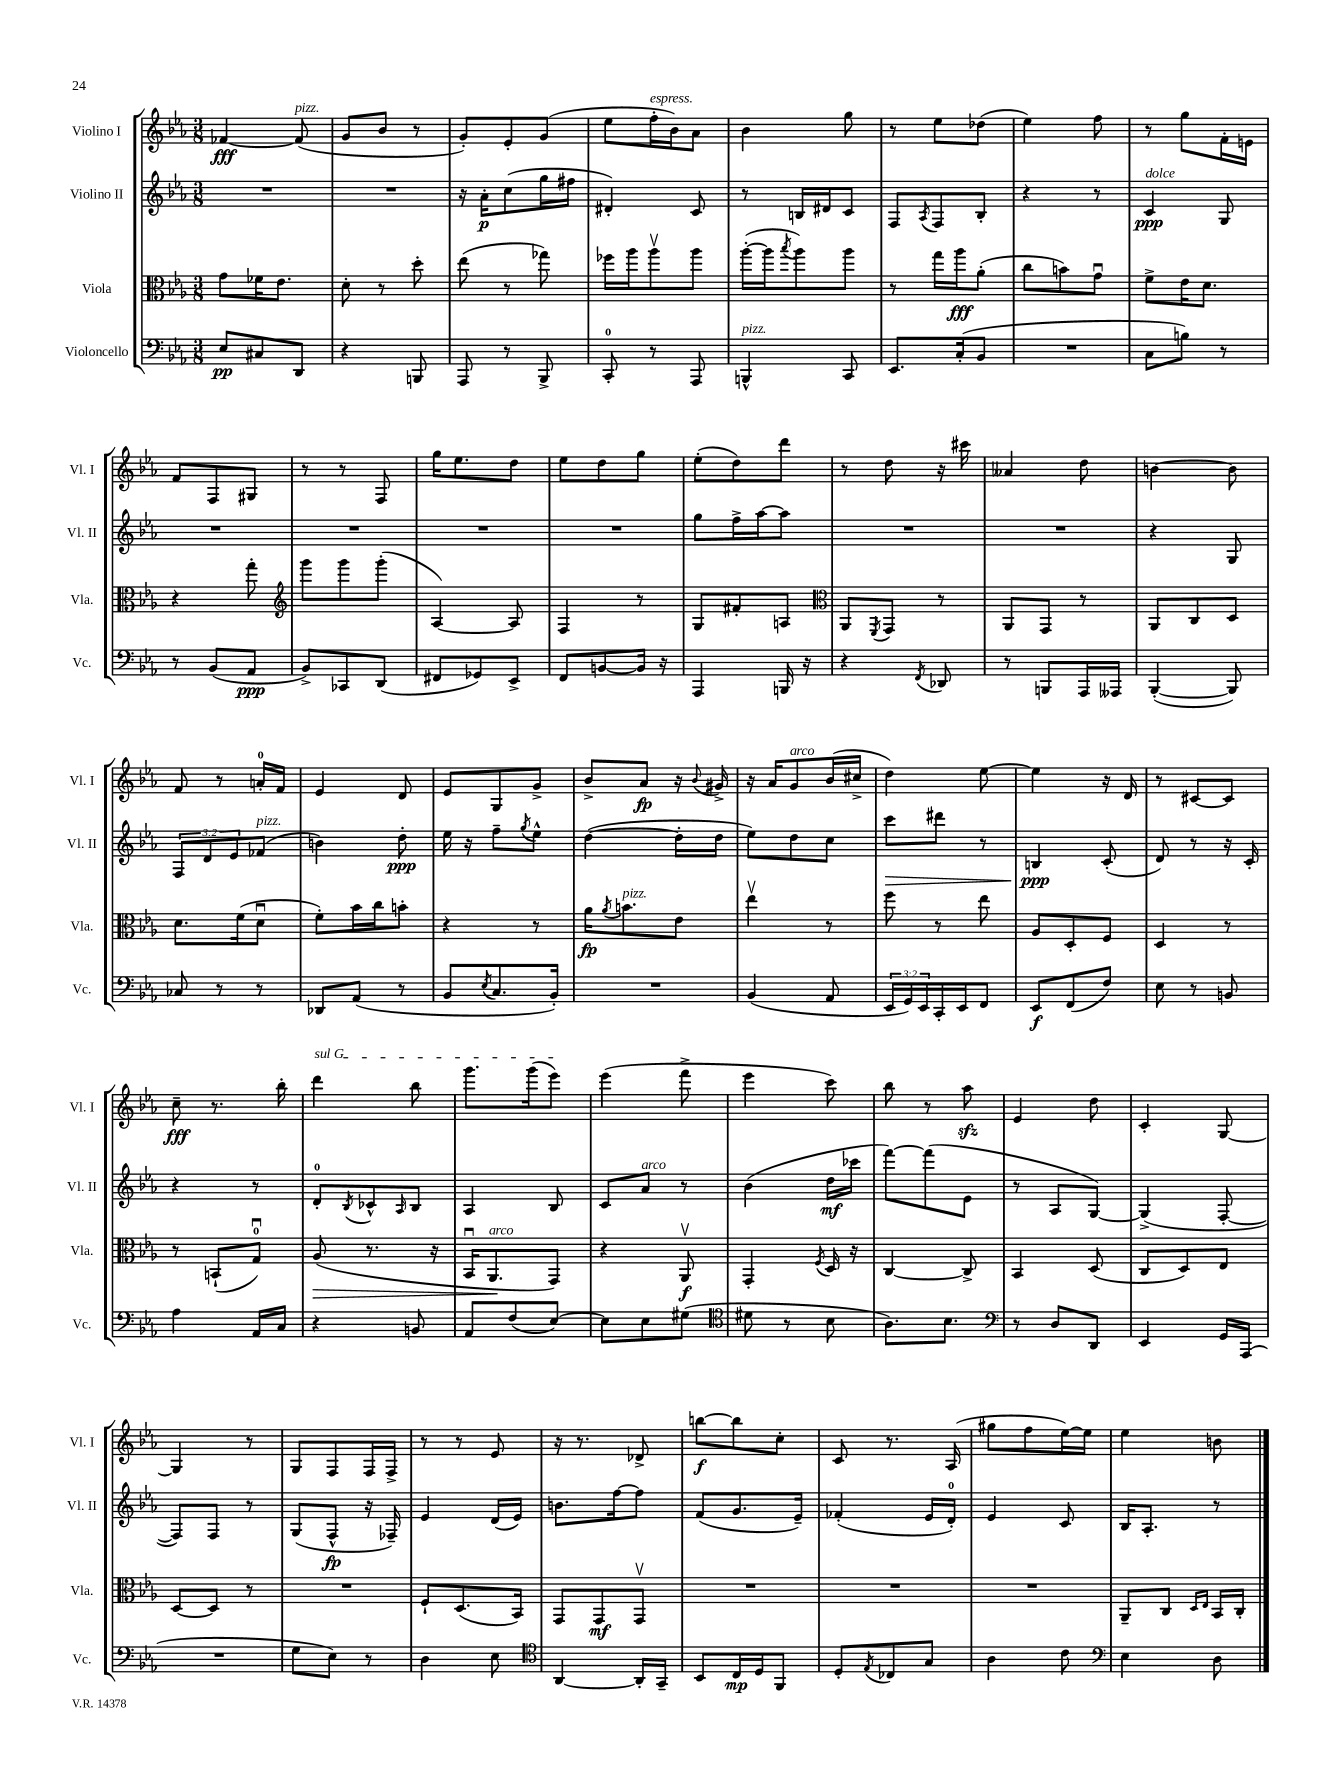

**kern	**dynam	**kern	**dynam	**kern	**dynam	**kern	**dynam
*part4	*part4	*part3	*part3	*part2	*part2	*part1	*part1
*staff4	*staff4	*staff3	*staff3	*staff2	*staff2	*staff1	*staff1
*I"Violoncello	*	*I"Viola	*	*I"Violino II	*	*I"Violino I	*
*I'Vc.	*	*I'Vla.	*	*I'Vl. II	*	*I'Vl. I	*
*clefF4	*	*clefC3	*	*clefG2	*	*clefG2	*
*k[b-e-a-]	*	*k[b-e-a-]	*	*k[b-e-a-]	*	*k[b-e-a-]	*
*M3/8	*	*M3/8	*	*M3/8	*	*M3/8	*
=1	=1	=1	=1	=1	=1	=1	=1
8E-/L	pp	8g\L	.	4.r	.	[4f-X/	fff
8C#X/	.	16f-X\K	.	.	.	.	.
.	.	8.e-\J	.	.	.	.	.
!	!	!	!	!	!	!LO:TX:a:i:t=pizz.	!
8DD/J	.	.	.	.	.	(8f-/]	.
=2	=2	=2	=2	=2	=2	=2	=2
4r	.	8d'\	.	4.r	.	8g/L	.
.	.	8r	.	.	.	8b-/J	.
8BBBn/	.	8dd'\	.	.	.	8r	.
=3	=3	=3	=3	=3	=3	=3	=3
8AAA-/	.	(8ee-\	.	16r	.	8g'/L)	.
.	.	.	.	16a-'\KL	p	.	.
8r	.	8r	.	(8cc\	.	8e-'/	.
8BBB-^/	.	8gg-X\)	.	16gg\L	.	(8g/J	.
.	.	.	.	16ff#X\JJ	.	.	.
=4	=4	=4	=4	=4	=4	=4	=4
8CC'/	.	16ff-X\LL	.	4d#X'/)	.	8ee-\L	.
.	.	16aa-\J	.	.	.	.	.
!	!	!	!	!	!	!LO:TX:a:i:t=espress.	!
8r	.	8aa-v\	.	.	.	16ff'\L	.
.	.	.	.	.	.	16b-\J)	.
8AAA-/	.	8aa-\J	.	8c/	.	8a-\J	.
=5	=5	=5	=5	=5	=5	=5	=5
!LO:TX:a:i:t=pizz.	!	!	!	!	!	!	!
4BBBn^^/	.	([16aa-'\LL	.	8r	.	4b-\	.
.	.	16aa-\J]	.	.	.	.	.
.	.	8qbb-/	.	.	.	.	.
.	.	8aa-\)	.	16Bn/LL	.	.	.
.	.	.	.	16d#X/J	.	.	.
8CC/	.	8aa-\J	.	8c/J	.	8gg\	.
=6	=6	=6	=6	=6	=6	=6	=6
8.EE-/L	.	8r	.	8F/L	.	8r	.
.	.	.	.	8qA-/	.	.	.
.	.	16gg\LL	.	8F/	.	8ee-\L	.
(16C'/k	.	16aa-\J	fff	.	.	.	.
8BB-/J	.	(8a-'\J	.	8B-'/J	.	(8dd-X\J	.
=7	=7	=7	=7	=7	=7	=7	=7
4.r	.	8cc\L	.	4r	.	4ee-\)	.
.	.	8bn\)	.	.	.	.	.
.	.	8gu\J	.	8r	.	8ff\	.
=8	=8	=8	=8	=8	=8	=8	=8
!	!	!	!	!LO:TX:a:i:t=dolce	!	!	!
8C\L	.	8f^\L	.	4c/	ppp	8r	.
8Bn\J)	.	16e-\K	.	.	.	8gg\L	.
.	.	8.d\J	.	.	.	.	.
8r	.	.	.	8G/	.	16f'\L	.
.	.	.	.	.	.	16en\JJ	.
!!LO:LB:g=z
=9	=9	=9	=9	=9	=9	=9	=9
8r	.	4r	.	4.r	.	8f/L	.
(8BB-/L	.	.	.	.	.	8F/	.
8AA-/J	ppp	8gg'\	.	.	.	8G#X/J	.
=10	=10	=10	=10	=10	=10	=10	=10
*	*	*clefG2	*	*	*	*	*
8BB-^/L)	.	8ggg\L	.	4.r	.	8r	.
8CC-X/	.	8ggg\	.	.	.	8r	.
(8DD/J	.	(8ggg'\J	.	.	.	8F/	.
=11	=11	=11	=11	=11	=11	=11	=11
8FF#X/L	.	[4A-/)	.	4.r	.	16gg\KL	.
.	.	.	.	.	.	8.ee-\	.
8GG-X/)	.	.	.	.	.	.	.
8EE-^/J	.	8A-/]	.	.	.	8dd\J	.
=12	=12	=12	=12	=12	=12	=12	=12
8FF/L	.	4F/	.	4.r	.	8ee-\L	.
[8BBn/	.	.	.	.	.	8dd\	.
16BB/Jk]	.	8r	.	.	.	8gg\J	.
16r	.	.	.	.	.	.	.
=13	=13	=13	=13	=13	=13	=13	=13
4AAA-/	.	8G/L	.	8gg\L	.	(8ee-'\L	.
.	.	8f#X'/	.	16ff^\L	.	8dd\)	.
.	.	.	.	[16aa-\J	.	.	.
16BBBn/	.	8An/J	.	8aa-\J]	.	8ddd\J	.
16r	.	.	.	.	.	.	.
=14	=14	=14	=14	=14	=14	=14	=14
*	*	*clefC3	*	*	*	*	*
4r	.	8AA-/L	.	4.r	.	8r	.
.	.	8qFF/	.	.	.	.	.
.	.	8GG/J	.	.	.	8dd\	.
8qFF/	.	.	.	.	.	.	.
8DD-X/	.	8r	.	.	.	16r	.
.	.	.	.	.	.	16ccc#X\	.
=15	=15	=15	=15	=15	=15	=15	=15
8r	.	8AA-/L	.	4.r	.	4a--X/	.
8BBBn/L	.	8GG/J	.	.	.	.	.
16AAA-/L	.	8r	.	.	.	8dd\	.
16AAA--X/JJ	.	.	.	.	.	.	.
=16	=16	=16	=16	=16	=16	=16	=16
([4BBB-'/	.	8AA-/L	.	4r	.	[4bn\	.
.	.	8C/	.	.	.	.	.
8BBB-/])	.	8D/J	.	8G/	.	8b\]	.
!!LO:LB:g=z
=17	=17	=17	=17	=17	=17	=17	=17
8C-X/	.	8.d\L	.	12F/L	.	8f/	.
.	.	.	.	12d/	.	.	.
8r	.	.	.	.	.	8r	.
.	.	.	.	12e-/	.	.	.
.	.	(16f\k	.	.	.	.	.
!	!	!	!	!LO:TX:a:i:t=pizz.	!	!	!
8r	.	8du\J	.	(8f-X/J	.	16an'/LL	.
.	.	.	.	.	.	16f/JJ	.
=18	=18	=18	=18	=18	=18	=18	=18
8DD-X/L	.	8f'\L)	.	4bn\)	.	4e-/	.
(8AA-/J	.	16b-\L	.	.	.	.	.
.	.	16cc\J	.	.	.	.	.
8r	.	8bn'\J	.	8dd'\	ppp	8d/	.
=19	=19	=19	=19	=19	=19	=19	=19
8BB-/L	.	4r	.	16ee-\	.	8e-/L	.
.	.	.	.	16r	.	.	.
8qE-/	.	.	.	.	.	.	.
8.C/	.	.	.	8ff~\L	.	8G/	.
.	.	.	.	8qgg/	.	.	.
.	.	8r	.	8ee-^^\J	.	8g^/J	.
16BB-'/Jk)	.	.	.	.	.	.	.
=20	=20	=20	=20	=20	=20	=20	=20
4.r	.	16a-\KL	fp	([4dd\	.	8b-^/L	.
.	.	8qa-/	.	.	.	.	.
!	!	!LO:TX:a:i:t=pizz.	!	!	!	!	!
.	.	8.bn\	.	.	.	.	.
.	.	.	.	.	.	8a-/J	fp
.	.	8e-\J	.	16dd'\LL]	.	16r	.
.	.	.	.	.	.	8qqb-/	.
.	.	.	.	16dd\JJ	.	16g#X^/	.
=21	=21	=21	=21	=21	=21	=21	=21
(4BB-/	.	4ee-v\	.	8ee-\L)	.	16r	.
.	.	.	.	.	.	16a-/KL	.
!	!	!	!	!	!	!LO:TX:a:i:t=arco	!
.	.	.	.	8dd\	.	8g/	.
8AA-/	.	8r	.	8cc\J	.	(16b-/L	.
.	.	.	.	.	.	16cc#X^/JJ	.
=22	=22	=22	=22	=22	=22	=22	=22
!	!	!	!	!	!LO:HP:b	!	!
24EE-/LL	.	8ff\	.	8ccc\L	>	4dd\)	.
24GG/)	.	.	.	.	.	.	.
24EE-/	.	.	.	.	.	.	.
16CC'/	.	8r	.	8ddd#X\J	.	.	.
16EE-/J	.	.	.	.	.	.	.
8FF/J	.	8ee-\	.	8r	.	[8ee-\	.
=23	=23	=23	=23	=23	=23	=23	=23
8EE-/L	f	8A-/L	.	4Bn/	ppp	4ee-\]	.
(8FF/	.	8D'/	.	.	.	.	.
8F/J)	.	8F/J	.	(8c'/	]	16r	.
.	.	.	.	.	.	16d/	.
=24	=24	=24	=24	=24	=24	=24	=24
8E-\	.	4D/	.	8d/)	.	8r	.
8r	.	.	.	8r	.	[8c#X/L	.
8BBn/	.	8r	.	16r	.	8c#/J]	.
.	.	.	.	16c'/	.	.	.
!!LO:LB:g=z
=25	=25	=25	=25	=25	=25	=25	=25
4A-\	.	8r	.	4r	.	8cc~\	fff
.	.	(8BBn`/L	.	.	.	8.r	.
16AA-/LL	.	8Gu/J)	.	8r	.	.	.
16C/JJ	.	.	.	.	.	16bb-'\	.
=26	=26	=26	=26	=26	=26	=26	=26
!	!	!	!	!	!	!LO:TX:a:i:t=sul G	!
!	!	!	!LO:HP:b	!	!	!	!
4r	.	(8A-/	>	8d'/L	.	4ddd\	.
.	.	.	.	8qB-/	.	.	.
.	.	8.r	.	8c-X^^/	.	.	.
.	.	.	.	16qqA-/	.	.	.
8BBn/	.	.	.	8B-/J	.	8bb-\	.
.	.	16r	.	.	.	.	.
=27	=27	=27	=27	=27	=27	=27	=27
8AA-/L	.	16BB-u/KL	.	4A-/	.	8.ggg\L	.
!	!	!LO:TX:a:i:t=arco	!	!	!	!	!
.	.	8.AA-/	.	.	.	.	.
(8F/	.	.	.	.	.	.	.
.	.	.	.	.	.	(16ggg\k	.
[8E-/J)	.	8GG/J)	]	8B-/	.	8eee-\J)	.
=28	=28	=28	=28	=28	=28	=28	=28
8E-\L]	.	4r	.	8c/L	.	(4eee-\	.
!	!	!	!	!LO:TX:a:i:t=arco	!	!	!
8E-\	.	.	.	8a-/J	.	.	.
(8G#X\J	.	8AA-v/	f	8r	.	8fff^\	.
=29	=29	=29	=29	=29	=29	=29	=29
*clefC4	*	*	*	*	*	*	*
8d#X\	.	4GG'/	.	(4b-\	.	4eee-\	.
8r	.	.	.	.	.	.	.
.	.	8qF/	.	.	.	.	.
8B-\	.	16D/	.	16dd\LL	mf	8ccc\)	.
.	.	16r	.	16ccc-X\JJ	.	.	.
=30	=30	=30	=30	=30	=30	=30	=30
8.A-\L)	.	[4C/	.	[8fff\L)	.	8bb-\	.
.	.	.	.	(8fff\]	.	8r	.
8.B-\J	.	.	.	.	.	.	.
.	.	8C^/]	.	8e-\J	.	8aa-zz\	.
=31	=31	=31	=31	=31	=31	=31	=31
*clefF4	*	*	*	*	*	*	*
8r	.	4BB-/	.	8r	.	4e-/	.
8D/L	.	.	.	8A-/L	.	.	.
8DD/J	.	(8D/	.	[8G/J)	.	8dd\	.
=32	=32	=32	=32	=32	=32	=32	=32
4EE-/	.	8C/L	.	(4G^/]	.	4c'/	.
.	.	8D/)	.	.	.	.	.
16GG/LL	.	8E-/J	.	[8F'/	.	[8G/	.
(16AAA-/JJ	.	.	.	.	.	.	.
!!LO:LB:g=z
=33	=33	=33	=33	=33	=33	=33	=33
4.r	.	[8D/L	.	8F/L])	.	4G/]	.
.	.	8D/J]	.	8F/J	.	.	.
.	.	8r	.	8r	.	8r	.
=34	=34	=34	=34	=34	=34	=34	=34
8G\L	.	4.r	.	(8G/L	.	8G/L	.
8E-\J)	.	.	.	8F^^/J	fp	8F/	.
8r	.	.	.	16r	.	16F/L	.
.	.	.	.	16F-X~/)	.	16F^/JJ	.
=35	=35	=35	=35	=35	=35	=35	=35
4D\	.	8F`/L	.	4e-/	.	8r	.
.	.	(8.D/	.	.	.	8r	.
8E-\	.	.	.	(16d/LL	.	8e-/	.
.	.	16BB-/Jk)	.	16e-/JJ)	.	.	.
=36	=36	=36	=36	=36	=36	=36	=36
*clefC4	*	*	*	*	*	*	*
[4AA-/	.	8GG/L	.	8.bn\L	.	16r	.
.	.	.	.	.	.	8.r	.
.	.	8GG/	mf	.	.	.	.
.	.	.	.	[16ff\k	.	.	.
16AA-'/LL]	.	8GGv/J	.	8ff\J]	.	8d-X^/	.
16GG~/JJ	.	.	.	.	.	.	.
=37	=37	=37	=37	=37	=37	=37	=37
8BB-/L	.	4.r	.	(8f/L	.	[8bbn\L	f
16C/L	mp	.	.	8.g/	.	8bb\]	.
16D/J	.	.	.	.	.	.	.
8FF/J	.	.	.	.	.	8cc'\J	.
.	.	.	.	16e-~/Jk)	.	.	.
=38	=38	=38	=38	=38	=38	=38	=38
8D'/L	.	4.r	.	(4f-X'/	.	8c/	.
8qE-/	.	.	.	.	.	.	.
8C-X/	.	.	.	.	.	8.r	.
8G/J	.	.	.	16e-/LL	.	.	.
.	.	.	.	16d'/JJ)	.	(16A-/	.
=39	=39	=39	=39	=39	=39	=39	=39
4A-\	.	4.r	.	4e-/	.	8gg#X\L	.
.	.	.	.	.	.	8ff\	.
8c\	.	.	.	8c/	.	[16ee-\L)	.
.	.	.	.	.	.	16ee-\JJ]	.
=40	=40	=40	=40	=40	=40	=40	=40
*clefF4	*	*	*	*	*	*	*
4E-\	.	8AA-~/L	.	16B-/KL	.	4ee-\	.
.	.	.	.	8.A-'/J	.	.	.
.	.	8C/J	.	.	.	.	.
.	.	16qqD/LL	.	.	.	.	.
.	.	16qqE-/JJ	.	.	.	.	.
8D\	.	16BB-/LL	.	8r	.	8bn\	.
.	.	16C'/JJ	.	.	.	.	.
==	==	==	==	==	==	==	==
*-	*-	*-	*-	*-	*-	*-	*-
